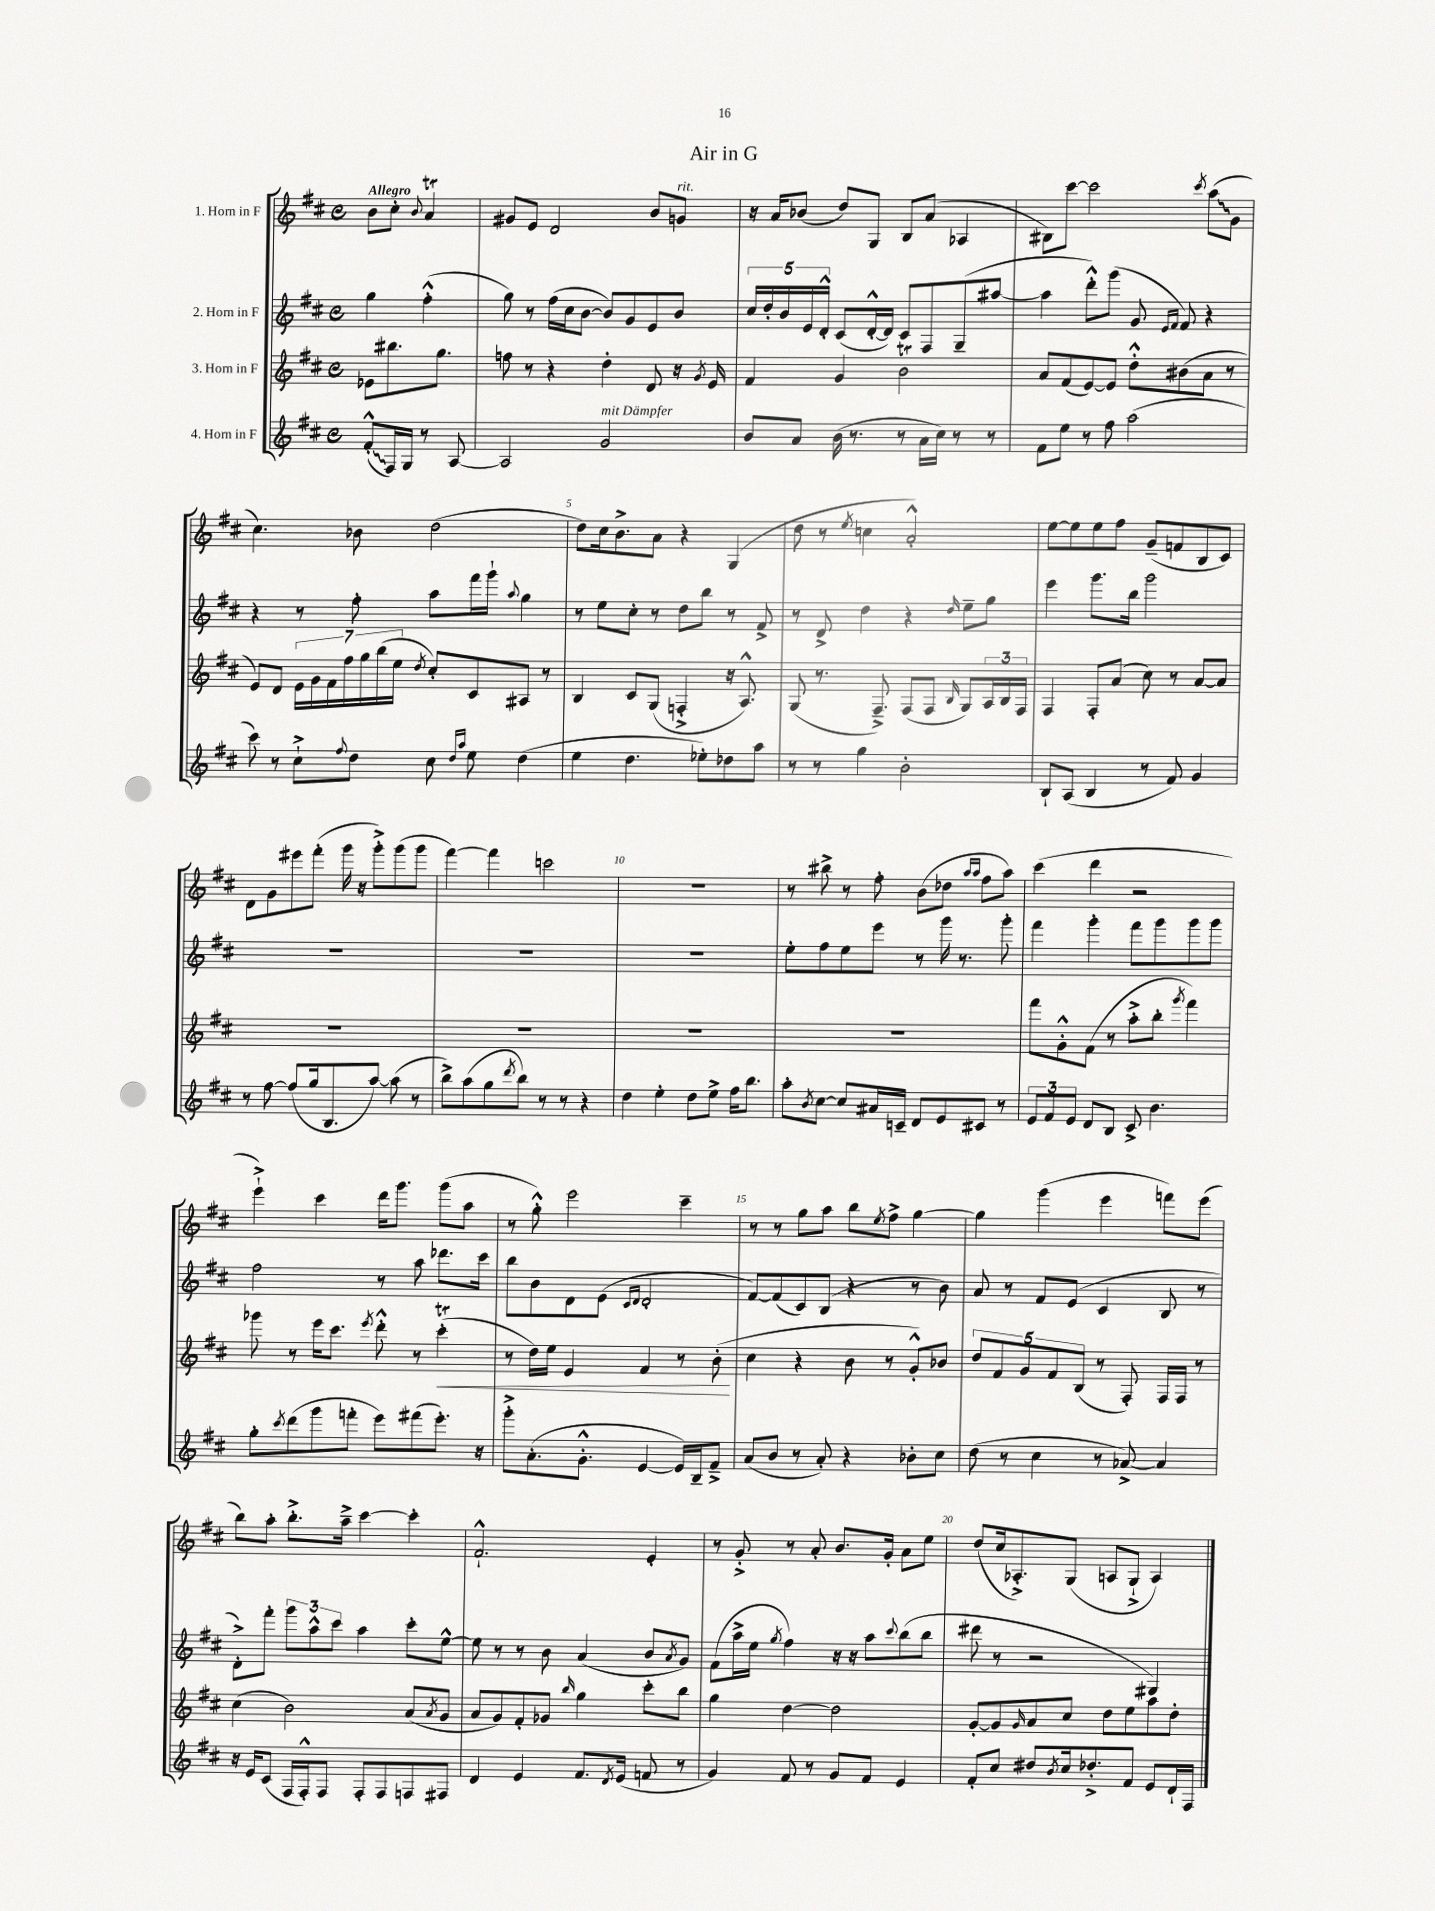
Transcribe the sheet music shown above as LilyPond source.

\header { title = "Air in G" }
<<
\new StaffGroup <<
\new Staff = "s0" \with { instrumentName = "1. Horn in F" } {
    \clef treble \key d \major \defaultTimeSignature \time 4/4 \partial 2 \tempo "Allegro"
    b'8 cis''8-. \appoggiatura { b'8 } a'4\trill |
    gis'8 e'8 d'2 b'8 g'8^\markup { \italic "rit." } |
    r16 a'16 bes'8( d''8) g8 b8 a'8( aes4 |
    bis8) cis'''8~ cis'''2 \acciaccatura { cis'''8 } \once \override Glissando.style = #'zigzag a''8\glissando( g'8 |
    cis''4.) bes'8 d''2( |
    d''8) cis''16 b'8.-> a'8 r4 g4( |
    d''8 r8 \acciaccatura { e''8 } c''4 a'2-.-^) |
    e''8~ e''8 e''8 fis''8 g'8--( f'8 b8 cis'8) |
    d'8 g'8 eis'''8 fis'''8-.( g'''16 r16 g'''8-.->) g'''8( g'''8 |
    fis'''4~) fis'''4 c'''2 |
    R1 |
    r8 bis''8-> r8 fis''8-. b'8( des''8 \grace { a''16 a''16 } fis''8 a''8) |
    cis'''4( d'''4 r2 |
    e'''4-!->) cis'''4 d'''16 g'''8. g'''8( a''8 |
    r8 g''8-.-^) e'''2 cis'''4-- |
    r8 r8 g''8 a''8 b''8 \acciaccatura { e''8 } fis''8-> g''4~ |
    g''4 g'''4( e'''4 f'''8) e'''8( |
    b''8) a''8-. b''8.-.-> a''16---> cis'''4~ cis'''4-. |
    fis'2.-!-^ e'4-. |
    r8 g'8-.-> r8 a'8-. b'8. g'16-. a'8 e''8 |
    d''8( cis''16 aes8.-.->) g8( a8 g8-!-> a4) \bar "|." |
}
\new Staff = "s1" \with { instrumentName = "2. Horn in F" } {
    \clef treble \key d \major \defaultTimeSignature \time 4/4 \partial 2
    g''4 fis''4-.-^( |
    g''8) r8 fis''16( cis''16 b'8~ b'8) g'8 e'8 b'8 |
    \tuplet 5/4 { cis''16 d''16-. b'16 e'16 d'16-.-^ } cis'8( d'16~-.-^ d'16) cis'8 fis8 g8--( ais''8~ |
    ais''4 d'''8-.-^) g'''8( g'8 \grace { e'16 fis'16 } fis'8) r4 |
    r4 r8 fis''8-. a''8 fis'''16 g'''16-! \appoggiatura { a''8 } g''4 |
    r8 e''8 cis''8-. r8 d''8 b''8 r8 fis'8-> |
    r8 d'8-> d''4 r4 \grace { d''16 } e''8-- g''8 |
    e'''4 g'''8. b''16 g'''2 |
    R1 |
    R1 |
    R1 |
    e''8-. fis''8 e''8 e'''8 r8 g'''16 r8. g'''8-. |
    fis'''4 g'''4-. fis'''8 g'''8 g'''8 g'''8 |
    fis''2 r8 a''8 des'''8. cis'''16 |
    b''8 b'8 d'8 e'8( \grace { cis'16 d'16 } d'2-. |
    fis'8~) fis'8( cis'8) b8( r4 r8 b'8) |
    a'8 r8 fis'8 e'8( cis'4 b8 r8 |
    d'8-.->) fis'''8-. \tuplet 3/2 { g'''8 a''8-^ cis'''8 } a''4 cis'''8-. e''8~-^ |
    e''8 r8 r8 b'8 a'4( b'8 \acciaccatura { a'8 } g'8) |
    fis'8( a''16-> e''16 \acciaccatura { g''8 } fis''4) r16 r16 a''8 \appoggiatura { cis'''8 } b''8( b''8 |
    dis'''8 r8 r2 gis4) \bar "|." |
}
\new Staff = "s2" \with { instrumentName = "3. Horn in F" } {
    \clef treble \key d \major \defaultTimeSignature \time 4/4 \partial 2
    ees'8 bis''8. g''8. |
    f''8 r8 r4 d''4-. d'8 r16 \acciaccatura { g'8 } e'16 |
    fis'4 g'4 b'2\trill |
    a'8 fis'8( e'8~) e'8 d''8-.-^ bis'8( a'8 r8 |
    e'8) d'8 \tuplet 7/4 { e'16 g'16 fis'16 fis''16 g''16 b''16( e''16 } \acciaccatura { d''8 } cis''8-.) cis'8 ais8 r8 |
    b4 cis'8 g8( f4-.-> r16 a8.-^) |
    g8( r8. fis8.--->) fis8( fis8 \grace { b16 } g8) \tuplet 3/2 { a16 b16 fis16 } |
    fis4 fis8-. a'8( cis''8) r8 a'8~ a'8 |
    R1 |
    R1 |
    R1 |
    R1 |
    fis'''8 g'8-.-^ fis'8( r8 a''8-.-> b''8-. \acciaccatura { g'''8 } fis'''4) |
    ges'''8 r8 e'''16 cis'''8. \acciaccatura { e'''8 } d'''8-.-^ r8 cis'''4-.\trill\<( |
    r8 d''16) e''16 e'4 fis'4 r8 b'8-.\!( |
    cis''4 r4 b'8 r8 g'8-.-^) bes'8 |
    \tuplet 5/4 { d''8 fis'8 g'8 fis'8 b8( } r8 fis8-.) fis16 fis16 r8 |
    cis''4( b'2) a'8( \acciaccatura { a'8 } g'8 |
    a'8 g'8) fis'8-. ges'8 \grace { b''16 } g''4 cis'''8-. b''8 |
    g''4 d''4~ d''2 |
    g'8~-. g'8 \grace { g'16 } a'8 cis''8 d''8 e''8 a''8 d''8-. \bar "|." |
}
\new Staff = "s3" \with { instrumentName = "4. Horn in F" } {
    \clef treble \key d \major \defaultTimeSignature \time 4/4 \partial 2
    \once \override Glissando.style = #'zigzag fis'8-.-^\glissando( fis16) g16 r8 a8~ |
    a2 g'2^\markup { \italic "mit Dämpfer" } |
    b'8 a'8 b'16( r8. r8 a'16 cis''16) r8 r8 |
    fis'8 e''8 r8 fis''8 a''2( |
    cis'''8) r8 cis''8-!-> \appoggiatura { fis''8 } d''8 cis''8 \grace { d''16 a''16 } e''8 d''4( |
    e''4 d''4. ees''8-.) des''8 a''8 |
    r8 r8 g''4 b'2-. |
    b8-! a8( b4 r8 fis'8) g'4 |
    r8 fis''8~ fis''8( g''16 b8. a''8~) a''8( r8 |
    b''8->) a''8( g''8 \acciaccatura { d'''8 } b''8) r8 r8 r4 |
    d''4 e''4-. d''8 e''8-> fis''16 b''8. |
    a''8-. \acciaccatura { b'8 } cis''8~ cis''8 ais'16 c'16-- d'8 e'8 cis'8 r8 |
    \tuplet 3/2 { e'8 fis'8 e'8 } d'8 b8 cis'8-> b'4. |
    g''8-. \acciaccatura { cis'''8 } d'''8( g'''8 f'''8-. e'''8) fis'''8( e'''8.-.) r16 |
    g'''8-.-> a'8.-.( g'8.-.-^ e'4~ e'16) b16-- fis'8---> |
    a'8( b'8 r8 a'8-.) r4 bes'8-. cis''8 |
    d''8( r8 cis''4 r8 aes'8~->) aes'4 |
    r16 e'16 cis'8( fis16 fis16-.-^) fis8 fis8-. fis8 f8 fis8 |
    d'4 e'4 fis'8. \acciaccatura { d'8 } e'16( f'8 r8 |
    g'4) fis'8 r8 g'8 fis'8 e'4 |
    fis'8-. cis''8 dis''8 \acciaccatura { b'8 } cis''16 des''8.-.-> fis'8 e'8 d'16-! fis16 \bar "|." |
}
>>
>>
\layout { \context { \Score \override BarNumber.break-visibility = ##(#f #t #t) barNumberVisibility = #(every-nth-bar-number-visible 5) } }
